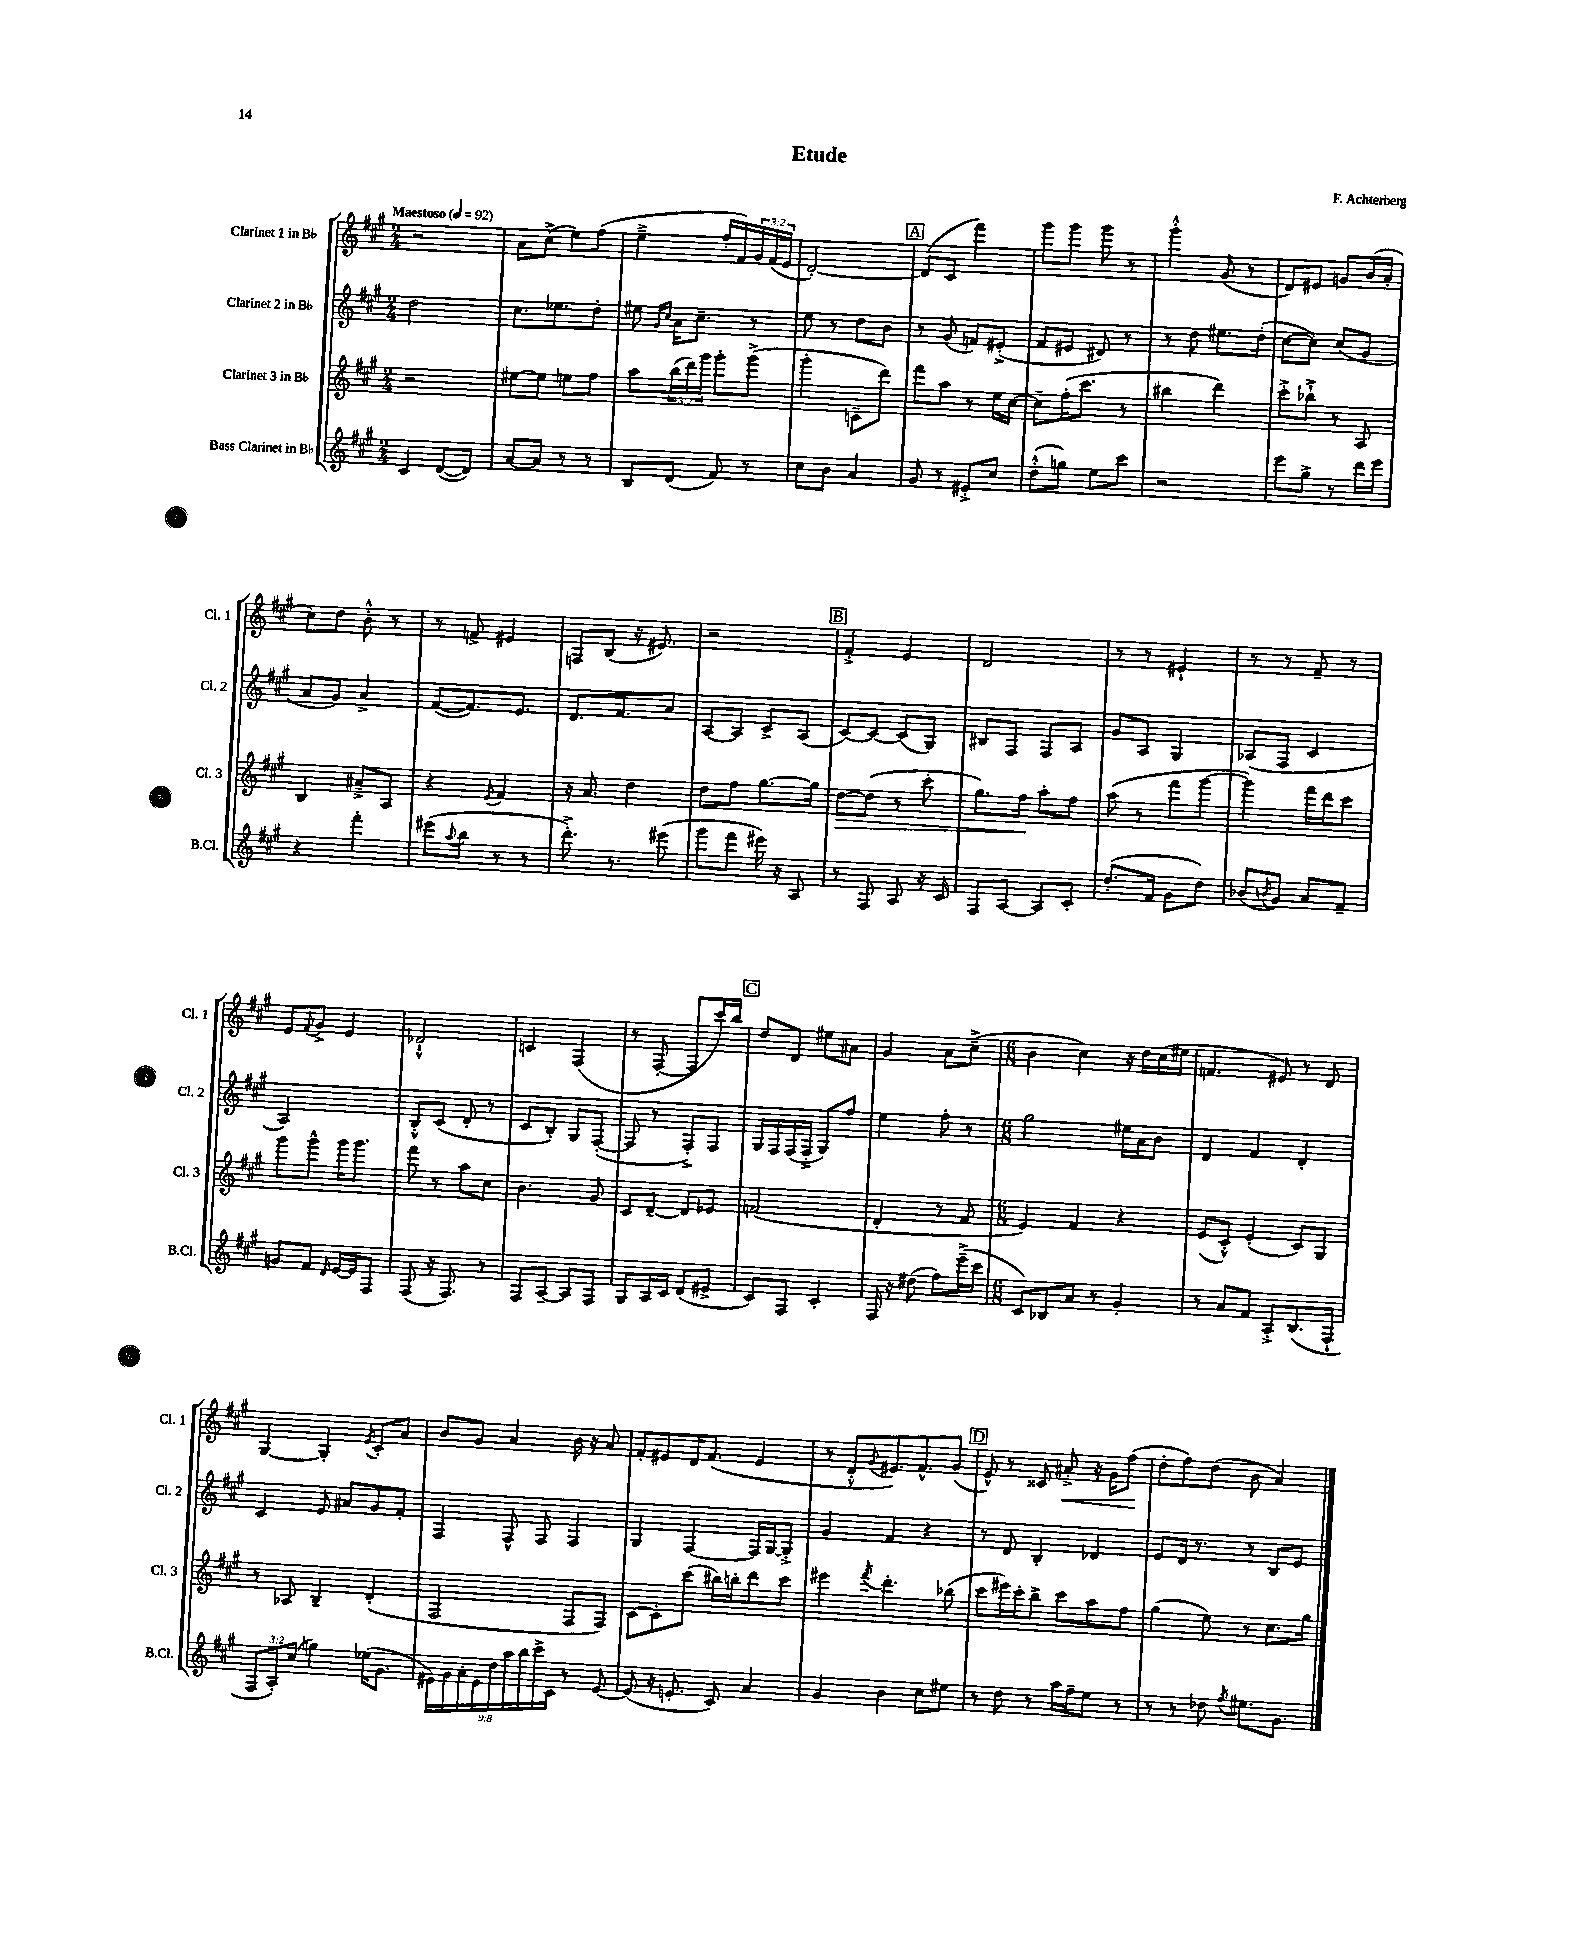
\header { title = "Etude" composer = "F. Achterberg" }
<<
\new StaffGroup <<
\new Staff = "s0" \with { instrumentName = "Clarinet 1 in Bb" shortInstrumentName = "Cl. 1" } {
    \clef treble \key a \major \numericTimeSignature \time 2/4 \override Staff.TupletNumber.text = #tuplet-number::calc-fraction-text \tempo "Maestoso" 4 = 92
    r2 |
    a'8 cis''8->( e''8) fis''8( |
    e''4---> fis''16-. fis'16) \tuplet 3/2 { gis'16 fis'16( e'16 } |
    d'2~-.) |
    \mark \markup { \box "A" } d'8( cis'8 fis'''4) |
    gis'''8 gis'''8 gis'''8 r8 |
    gis'''4-.-^ gis'8( r8 |
    d'8) eis'8 g'8 b'16( a'16-. |
    cis''8) d''8 b'8-.-^ r8 |
    r8 f'8-> eis'4 |
    f8 b8( r16 eis'8.) |
    r2 |
    \mark \markup { \box "B" } fis'4-.-> e'4 |
    d'2 |
    r8 r8 eis'4-! |
    r8 r8 fis'8-- r8 |
    e'8 \appoggiatura { fis'8 } gis'8-> e'4 |
    des'2-!-^ |
    c'4 fis4( |
    r8 fis8~-. fis8 cis'''16) b''16 |
    \mark \markup { \box "C" } d''8 d'8 eis''8 ais'8 |
    gis'4 a'8 cis''8--->( |
    \numericTimeSignature \time 6/8 b'4 cis''4) r16 d''16 cis''16( eis''16 |
    f'4. eis'8) r8 d'8 |
    gis4~ gis4-. \acciaccatura { e'8 } cis'8-. a'8 |
    b'8 gis'8 a'4 b'16 r16 a'8 |
    fis'8-. eis'8 d'16 fis'8.( eis'4 |
    r8 d'8-.-^ \acciaccatura { gis'8 } eis'8.) fis'8.-^ gis'8( |
    \mark \markup { \box "D" } e'8-^) r8 cisis'8 ais'8-.->\< r16 gis'16 fis''8\!( |
    d''8-. fis''8) d''8( b'8 a'4) \bar "|." |
}
\new Staff = "s1" \with { instrumentName = "Clarinet 2 in Bb" shortInstrumentName = "Cl. 2" } {
    \clef treble \key a \major \numericTimeSignature \time 2/4
    d''2 |
    cis''8. ees''8. d''8-. |
    eis''8 \grace { gis'16 cis''16 } a'16 cis''8.-- r8 |
    e''8 r8 d''8 b'8 |
    \mark \markup { \box "A" } r8 gis'8( f'8) eis'8-.->( |
    fis'8 eis'8 dis'8) r8 |
    r8 d''8 eis''8. d''16-.( |
    cis''8~ cis''8) cis''8( gis'8 |
    a'8 gis'8) a'4-> |
    fis'8~( fis'8.) e'8. |
    d'8. fis'8. a'8 |
    a8~ a8 cis'8-> a8( |
    \mark \markup { \box "B" } cis'8~) cis'8~ cis'8( gis8) |
    bis8 fis8 fis8 a8 |
    gis'8 a8 gis4 |
    aes8( fis8 cis'4 |
    a2) |
    b8-.-^ cis'8( d'8-. r8 |
    cis'8 b8-.) gis8 fis8~-.( |
    fis8 r8 fis8-.->) fis8 |
    \mark \markup { \box "C" } gis16 fis16 fis16( fis16-.-> gis8) fis''8 |
    e''4 fis''8-. r8 |
    \numericTimeSignature \time 6/8 gis''2 eis''16 a'16 b'8 |
    d'4 fis'4 d'4-. |
    cis'4 e'8 ais'8 gis'8 fis'8-. |
    fis4 fis8-^ fis8 fis4 |
    gis4 fis4~ fis16 gis16~ gis8-.-> |
    gis'4 fis'4 r4 |
    \mark \markup { \box "D" } r8 d'8 b4-. des'4 |
    e'8 d'16 r8. r8 b8 e'8 \bar "|." |
}
\new Staff = "s2" \with { instrumentName = "Clarinet 3 in Bb" shortInstrumentName = "Cl. 3" } {
    \clef treble \key a \major \numericTimeSignature \time 2/4 \override Staff.TupletNumber.text = #tuplet-number::calc-fraction-text
    r2 |
    eis''8~ eis''8 e''8 fis''8 |
    a''8 \tuplet 3/2 { b''16( d'''16) gis'''16 } gis'''8-. gis'''8->( |
    gis'''4-. c'8-- d'''8) |
    \mark \markup { \box "A" } fis'''8 a''8 r8 e''16 cis''16~ |
    cis''8-- fis''16-.( cis'''8. r8 |
    bis''4 d'''4) |
    cis'''8-.-> bes''8-!-> r8 a8 |
    b4 ais'8---> a8 |
    r4 \acciaccatura { e'8 } fis'4 |
    r16 a'8. d''4 |
    d''8 fis''8 gis''8.~ gis''16 |
    \mark \markup { \box "B" } d''8~\> d''8( r8 cis'''8-. |
    gis''8.) fis''16\! a''8-. fis''8 |
    a''8( r8 fis'''8 gis'''8~ |
    gis'''4) fis'''16 d'''16 cis'''8 |
    gis'''8 gis'''8-^ gis'''16 gis'''8. |
    fis'''8 r8 a''8 cis''8 |
    b'4. gis'8 |
    cis'8 d'8~-- d'8 ees'8 |
    \mark \markup { \box "C" } f'2( |
    d'4-. r8 fis'8 |
    \numericTimeSignature \time 6/8 e'4) fis'4 r4 |
    e'8( cis'8-.-^) e'4-.( cis'8) gis8 |
    r8 aes8 b4-- d'4-.( |
    fis2 fis8 fis8) |
    cis'8~ cis'8-. cis'''8( bis''16) b''16-. d'''8 cis'''8 |
    eis'''4 \acciaccatura { fis'''8 } d'''4.-. bes''8( |
    \mark \markup { \box "D" } cis'''8 eis'''16) cis'''16-. b''8-> cis'''8 a''8 fis''8 |
    gis''4( e''8) r8 cis''8. gis''16 \bar "|." |
}
\new Staff = "s3" \with { instrumentName = "Bass Clarinet in Bb" shortInstrumentName = "B.Cl." } {
    \clef treble \key a \major \numericTimeSignature \time 2/4 \override Staff.TupletNumber.text = #tuplet-number::calc-fraction-text
    cis'4 d'8~( d'8) |
    a'8~ a'8 r8 r8 |
    b8 d'8( fis'8) r8 |
    cis''8 b'8 a'4 |
    \mark \markup { \box "A" } gis'8 r8 eis'8-.-> cis''8 |
    d''8-.-^( g''8) e''8 cis'''8 |
    r2 |
    e'''8 gis''8-> r8 d'''16 e'''16 |
    r4 fis'''4-. |
    eis'''8( \appoggiatura { a''8 } b''8 r8 r8 |
    d'''8.-.->) r8. eis'''8( |
    gis'''8 fis'''8 eis'''16) r16 a8 |
    \mark \markup { \box "B" } r8 fis8 a8 r16 cis'16 |
    fis8 a8~ a8 cis'8-. |
    d''8.-.( fis'16 gis'8 d''8) |
    bes'8( \acciaccatura { b'8 } gis'8) a'8 fis'8-- |
    g'8 fis'8 \grace { d'16 } e'16~ e'16 fis8 |
    fis8( r16 fis8.) r8 |
    fis8 a8~-- a8 fis8 |
    gis8 a16 cis'16 d'8( eis'8-> |
    \mark \markup { \box "C" } cis'8) fis8 cis'4-. |
    fis16 r16 dis''8( fis''8) e'''16--->( cis'''16 |
    \numericTimeSignature \time 6/8 cis'8) bes8 a'8 r8 gis'4-. |
    r8 a'8 fis'8 a8-.-> b8.( fis16-! |
    \tuplet 3/2 { fis8 a8-.) cis''8( } g''4) ees''16( gis'8. |
    \tuplet 9/8 { eis'16) gis'16 a'16-. eis'16 d''16 a''16 b''16 cis'''16-> cis'16 } r8 eis'8~ |
    eis'8( r16 e'8.-. cis'8) a'4 |
    gis'4 b'4 cis''8 eis''8 |
    \mark \markup { \box "D" } r8 d''8 r8 a''16 fis''16-- e''8 r8 |
    r8 r8 des''8 \acciaccatura { fis''8 } eis''8. gis'8. \bar "|." |
}
>>
>>
\layout { \context { \Score \remove "Bar_number_engraver" } }
